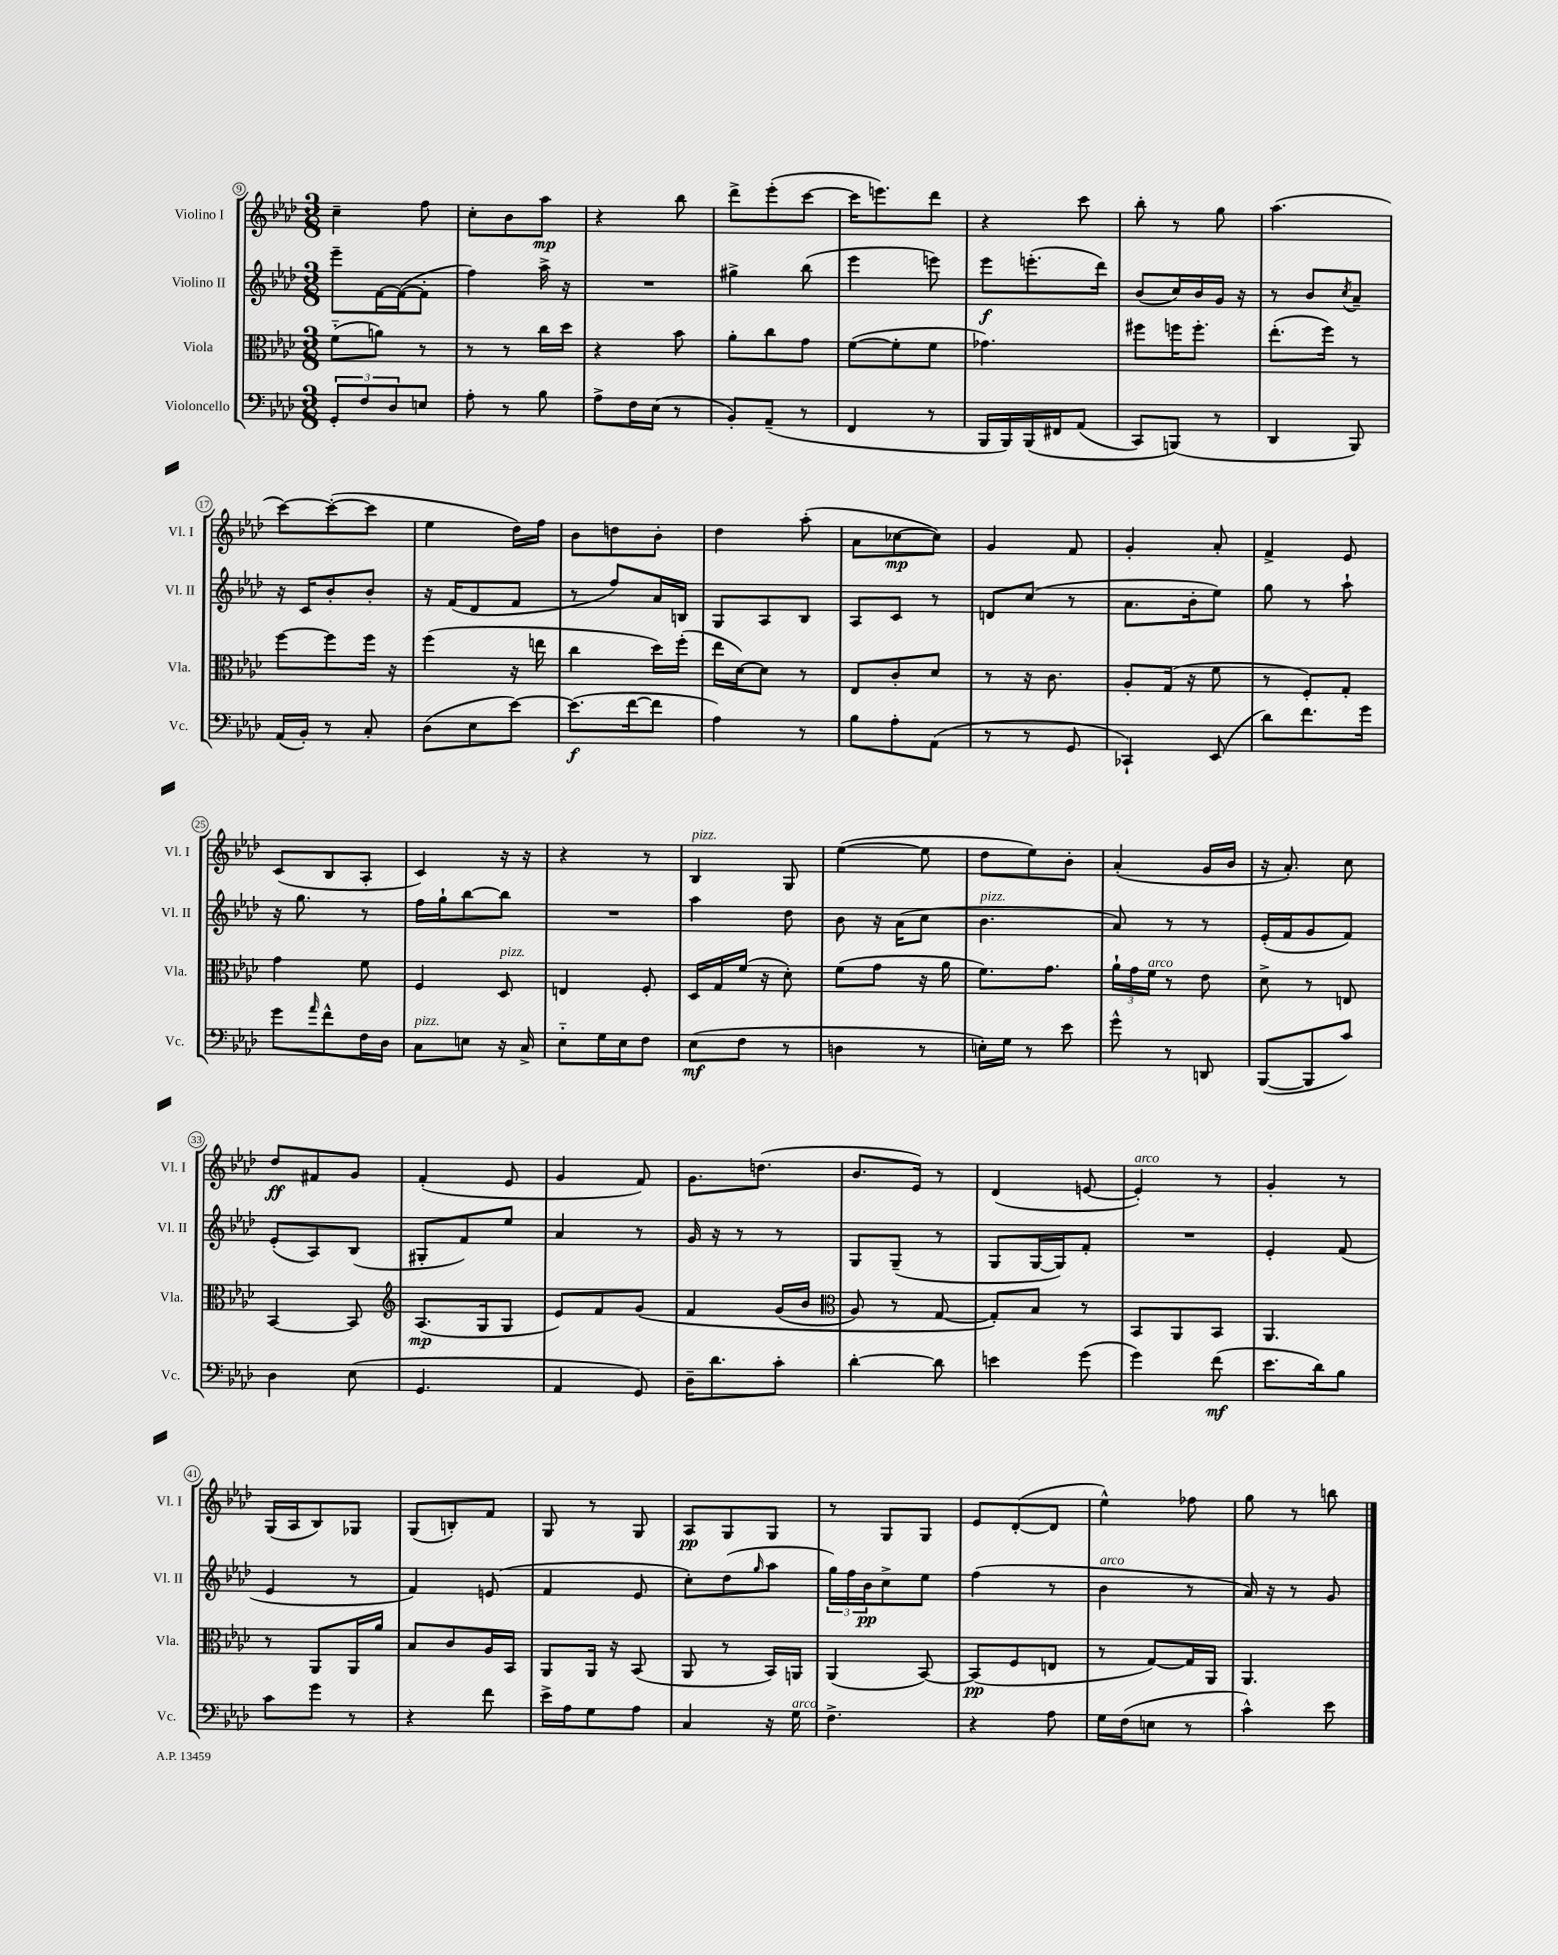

**kern	**kern	**kern	**kern
*staff4	*staff3	*staff2	*staff1
*clefF4	*clefC3	*clefG2	*clefG2
*k[b-e-a-d-]	*k[b-e-a-d-]	*k[b-e-a-d-]	*k[b-e-a-d-]
*M3/8	*M3/8	*M3/8	*M3/8
12GG'/L	(8f'~\L	8eee-~\L	4cc~\
12F/	.	.	.
.	8a\J)	[16f\L	.
12D-/	.	.	.
.	.	(16f\_J	.
8E/J	8r	8f'\]J	8ff\
=	=	=	=
8A-'\	8r	4ff\)	8cc'\L
8r	8r	.	8b-\
8B-\	16cc\LL	16aa-^\	8aa-\J
.	16dd-\JJ	16r	.
=	=	=	=
8A-^\L	4r	4.r	4r
16F\L	.	.	.
(16E-\JJ	.	.	.
8r	8b-\	.	8bb-\
=	=	=	=
8BB-'/L)	8a-'\L	4gg#^\	8ddd-^\L
(8AA-~/J	8cc\	.	(8eee-'\
8r	8g\J	(8bb-\	[8ccc\J
=	=	=	=
4FF/	([8f\L	4eee-\	16ccc\]LK
.	.	.	8.eee\)
.	8f'\]	.	.
8r	8f\J	8eee\)	8ddd-\J
=	=	=	=
16BBB-/LL	4.g-\)	8eee-\L	4r
16BBB-/)	.	.	.
&(16BBB-/	.	(8.eee'\	.
16FF#/J	.	.	.
(8AA-/J	.	.	8ccc\
.	.	16ddd-\Jk)	.
=	=	=	=
8CC/L)	8ff#\L	(8b-/L	8bb-'\
(8BBB/J&)	16ff\K	16cc/L)	8r
.	8.ff'\J	16b-/	.
8r	.	16g/JJ	8gg\
.	.	16r	.
=	=	=	=
4DD-/	(8.ee-'\L	8r	(4.aa-\
.	.	8b-/L	.
.	16ff\Jk)	.	.
.	.	8qcc/	.
8BBB-/)	8r	8a-~/J	.
=	=	=	=
(16AA-/LL	[8ff\L	16r	[8ccc\L)
16BB-'/JJ)	.	16c/LK	.
8r	8ff\]	8b-'/	(8ccc'\_
8C'/	16ff\Jk	8b-'/J	8ccc\]J
.	16r	.	.
=	=	=	=
(8D-\L	(4ff\	16r	4ee-\
.	.	(16f/LK	.
8E-\	.	8d-/	.
[8e-\J)	16r	8f/J	16dd-\LL)
.	16ee\	.	16ff\JJ
=	=	=	=
(8.e-\]L	4cc\	8r	8b-\L
.	.	8ff/L)	8dd\
[16f\k	.	.	.
8f\]J	16dd-\LL)	16a-/L	8b-'\J
.	(16ff'\JJ	16B/JJ	.
=	=	=	=
4A-\)	16ee-\LL	8G/L	4dd-\
.	[16d-\J)	.	.
.	8d-\]J	8A-/	.
8r	8r	8B-/J	(8aa-'\
=	=	=	=
8B-\L	8E-/L	8A-/L	8a-\L
8A-'\	8c'/	8c/J	[8cc-\
(8AA-\J	8d-/J	8r	8cc-\]J)
=	=	=	=
8r	8r	8d/L	4g/
8r	16r	(8cc/J	.
.	8.c\	.	.
8GG/	.	8r	8f/
=	=	=	=
4CC-`/)	8A-'/L	8.a-\L	4g'/
.	(16G/Jk	.	.
.	16r	16b-'\k	.
(8EE-/	8f\	8ee-\J)	8a-'/
=	=	=	=
8d-\L)	8r	8gg\	4f^/
8.f\	8F'/L)	8r	.
.	8G'/J	8aa-`\	8e-/
16g\Jk	.	.	.
=	=	=	=
8g\L	4g\	16r	(8c/L
.	.	8.gg\	.
16qqa-/	.	.	.
8f^^\	.	.	8B-/
16F\L	8f\	8r	8A-'/J
16D-\JJ	.	.	.
=	=	=	=
8C\L	4F/	16ff\LL	4c/)
.	.	16gg`\J	.
8E\J	.	[8bb-\	.
16r	8D-/	8bb-\]J	16r
16C^/	.	.	16r
=	=	=	=
8E-'~\L	4E/	4.r	4r
16G\L	.	.	.
16E-\J	.	.	.
8F\J	8F'/	.	8r
=	=	=	=
(8E-\L	16D-/LL	4aa-\	4B-/
.	16G/	.	.
8F\J	(16f/JJ	.	.
.	16r	.	.
8r	8d-'\)	8dd-\	8G/
=	=	=	=
4D\	(8f\L	8b-\	([4ee-\
.	8g\J	16r	.
.	.	(16a-\LK	.
8r	16r	8cc\J	8ee-\]
.	16a-\	.	.
=	=	=	=
16E'\LL)	8.f\L)	4.b-\	8dd-\L
16G\JJ	.	.	.
8r	.	.	8ee-\)
.	8.g\J	.	.
8e-\	.	.	8b-'\J
=	=	=	=
8g^^\	24a-`\LL	8a-/)	(4a-'/
.	24g\	.	.
.	24f\JJ	.	.
8r	8r	8r	.
8DD/	8e-\	8r	16g/LL
.	.	.	16b-/JJ
=	=	=	=
([8BBB-/L	8d-^\	(16e-'/LL	16r
.	.	16f/J	8.a-'/)
8BBB-/]	8r	8g/	.
8c/J)	8E/	8f/J)	8cc\
=	=	=	=
4D-\	[4BB-/	(8e-'/L	8dd-/L
.	.	8A-/)	8f#/
(8E-\	8BB-/]	(8B-/J	8g/J
=	=	=	=
*	*clefG2	*	*
4.GG/	(8.A-/L	8G#'/L	(4f'/
.	.	8f/)	.
.	16G/k	.	.
.	8G/J	8ee-/J	8e-/
=	=	=	=
4AA-/	8e-/L)	4a-/	4g/
.	8f/	.	.
8GG/)	&(8g/J	8r	8f/)
=	=	=	=
16D-~\LK	4f/	16g/	8.g\L
8.d-\	.	16r	.
.	.	8r	.
.	.	.	(8.dd\J
8c'\J	(16g/LL	8r	.
.	16b-/JJ	.	.
=	=	=	=
*	*clefC3	*	*
[4d-'\	8A-/)	8G/L	8.b-/L
.	8r	(8G~/J	.
.	.	.	16e-/Jk)
8d-\]	[8G/	8r	8r
=	=	=	=
4e\	8G'/]L&)	8G/L	(4d-/
.	8B-/J	[16G/L	.
.	.	16G/]J)	.
(8g\	8r	8f'/J	[8e/
=	=	=	=
4g\)	8BB-/L	4.r	4e'/])
.	8AA-/	.	.
(8f\	8BB-/J	.	8r
=	=	=	=
8.e-\L	4.AA-/	4e-'/	4g'/
16d-\k)	.	.	.
8B-\J	.	(8f/	8r
=	=	=	=
8c\L	8r	4e-/	(16G/LL
.	.	.	16A-/J
8g\J	8AA-/L	.	8B-/)
8r	16AA-/L	8r	8G-/J
.	16a-/JJ	.	.
=	=	=	=
4r	8B-/L	4f/)	(8G/L
.	8c/	.	8B'/)
8f\	16A-/L	(8e/	8f/J
.	16BB-/JJ	.	.
=	=	=	=
16e-^\LL	8AA-/L	4f/	8G/
16A-\J	.	.	.
8G\	16AA-/Jk	.	8r
.	16r	.	.
8A-\J	(8BB-/	8e-/	8G/
=	=	=	=
4C/	8AA-/	8cc'\L)	8A-/L
.	8r	(8dd-\	8G/
.	.	16qqgg/	.
16r	16BB-/LL)	8aa-\J	8G/J
16G\	16AA/JJ	.	.
=	=	=	=
4.F^\	(4AA-/	24gg\LL)	8r
.	.	24ff\	.
.	.	24b-\J	.
.	.	8cc^\	8G/L
.	[8BB-/)	8ee-\J	8G/J
=	=	=	=
4r	(8BB-/]L	(4ff\	8e-/L
.	8F/	.	([8d-'/
8A-\	8E/J	8r	8d-/]J
=	=	=	=
16G\LL	8r	4b-\	4ee-^^\)
(16F\J	.	.	.
8E\J	[8G/L)	.	.
8r	16G/]L	8r	8ff-\
.	16AA-/JJ	.	.
=	=	=	=
4c^^\)	4.AA-/	16a-/)	8gg\
.	.	16r	.
.	.	8r	8r
8e-\	.	8g/	8bb\
==	==	==	==
*-	*-	*-	*-
